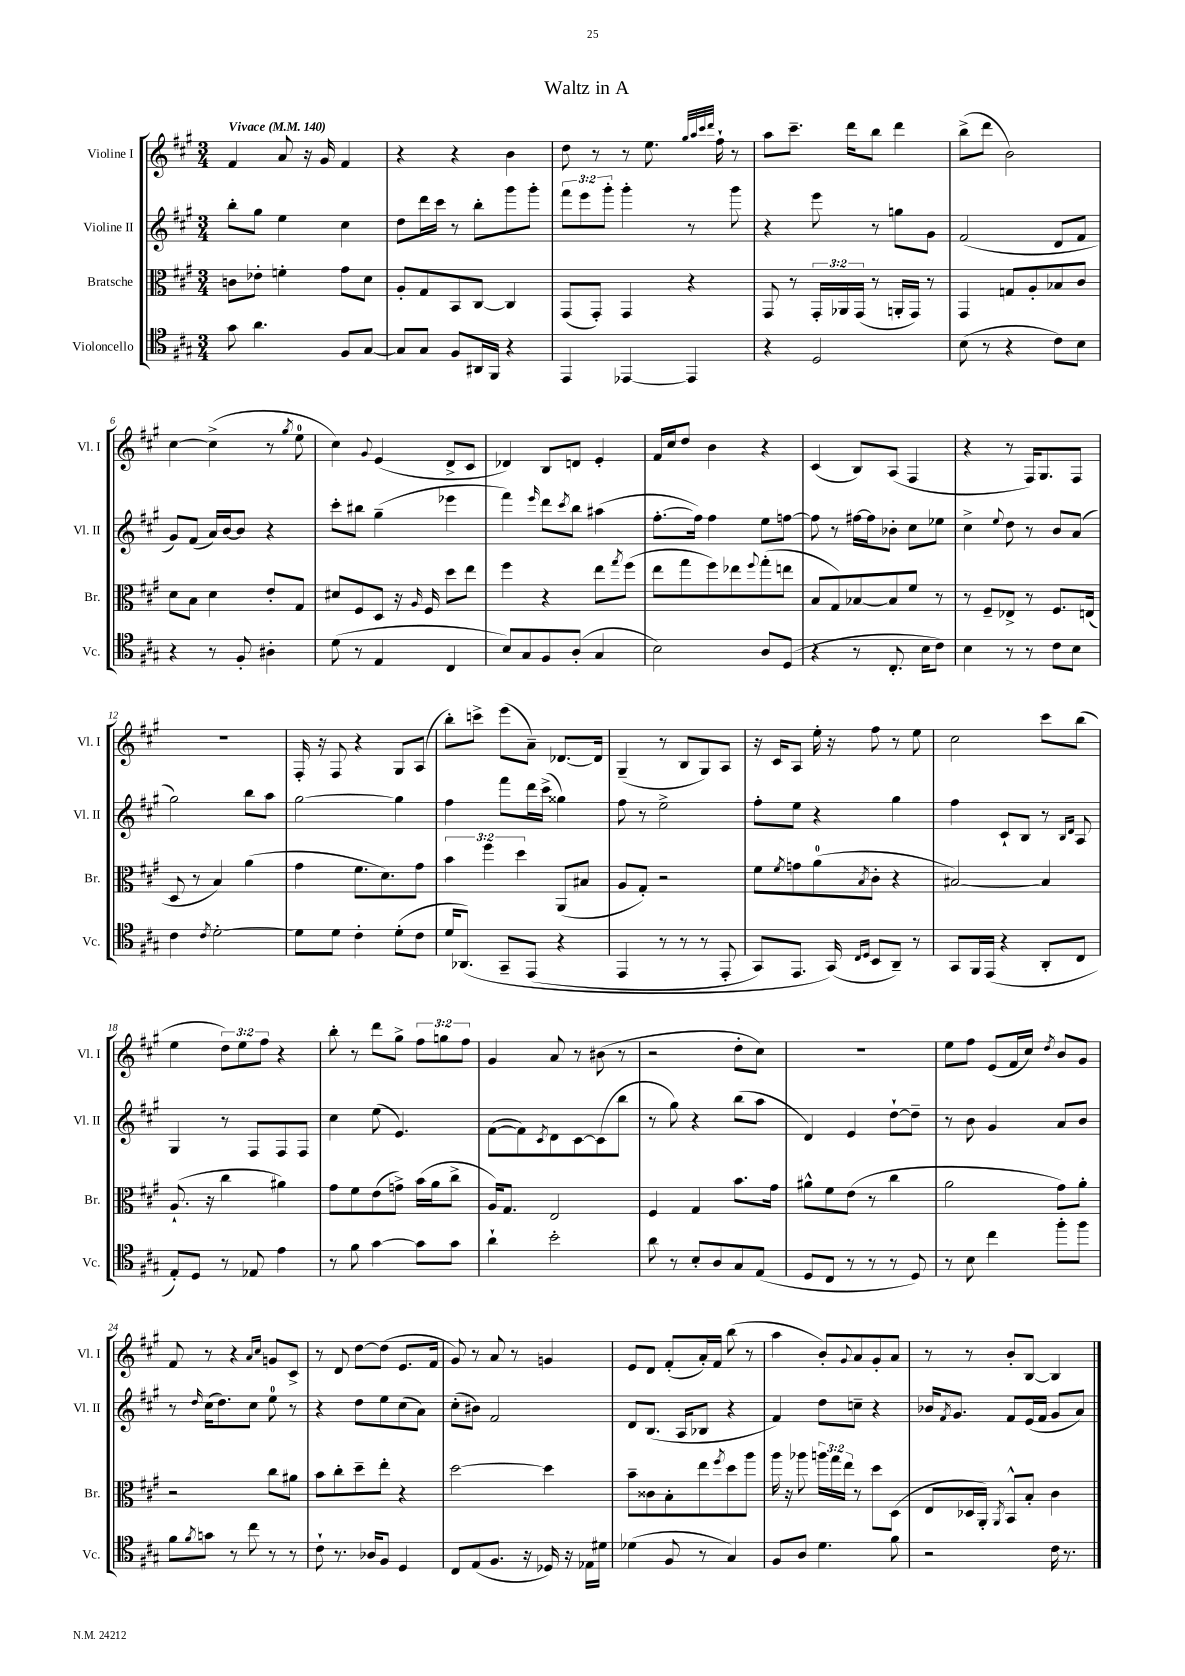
\header { title = "Waltz in A" }
<<
\new StaffGroup <<
\new Staff = "s0" \with { instrumentName = "Violine I" shortInstrumentName = "Vl. I" } {
    \clef treble \key a \major \numericTimeSignature \time 3/4 \override Staff.TupletNumber.text = #tuplet-number::calc-fraction-text \tempo "Vivace" 4 = 140
    fis'4 a'8 r16 gis'16 fis'4 |
    r4 r4 b'4 |
    d''8 r8 r8 e''8. \grace { gis''32 a''32 cis'''32 d'''32 } fis''16-! r8 |
    a''8 cis'''8.-- d'''16 b''8 d'''4 |
    b''8->( d'''8 b'2) |
    cis''4~ cis''4->( r8 \acciaccatura { gis''8 } e''8-0 |
    cis''4) \appoggiatura { gis'8 } e'4( d'8-> cis'8 |
    des'4) b8 d'8 e'4-. |
    fis'16 cis''16 d''8 b'4 r4 |
    cis'4( b8) a8( fis4 |
    r4 r8 fis16) gis8. fis8 |
    R2. |
    fis16-. r16 fis8 r4 gis8 a8( |
    b''8-.) c'''8-> e'''8( a'8--) des'8.~ des'16 |
    gis4--( r8 b8 gis8) a8 |
    r16 cis'16 a8 e''16-. r16 fis''8 r8 e''8 |
    cis''2 cis'''8 b''8( |
    e''4 \tuplet 3/2 { d''8) e''8 fis''8 } r4 |
    b''8-. r8 d'''8 gis''8-> \tuplet 3/2 { fis''8 g''8 fis''8 } |
    gis'4 a'8 r8 bis'8( r8 |
    r2 d''8-. cis''8) |
    R2. |
    e''8 fis''8 e'8( fis'16 cis''16) \acciaccatura { d''8 } b'8 gis'8 |
    fis'8 r8 r4 \grace { a'16 cis''16 } g'8 cis'8-> |
    r8 d'8 d''8~ d''8( e'8. fis'16 |
    gis'8) r8 a'8 r8 g'4 |
    e'8 d'8 fis'8-.( a'16-.) fis'16 b''8( r8 |
    a''4 b'8-.) \appoggiatura { gis'8 } a'8 gis'8-. a'8 |
    r8 r8 b'8-. b8~ b4 \bar "|." |
}
\new Staff = "s1" \with { instrumentName = "Violine II" shortInstrumentName = "Vl. II" } {
    \clef treble \key a \major \numericTimeSignature \time 3/4 \override Staff.TupletNumber.text = #tuplet-number::calc-fraction-text
    b''8-. gis''8 e''4 cis''4 |
    d''8 d'''16 cis'''16 r8 b''8-. gis'''8 gis'''8-. |
    \tuplet 3/2 { fis'''8 e'''8 gis'''8-. } gis'''4-. r8 gis'''8 |
    r4 e'''8 r8 g''8 gis'8 |
    fis'2( d'8 fis'8 |
    gis'8) fis'8( a'16) b'16~ b'8 r4 |
    cis'''8-. bis''8 gis''4--( ees'''4 |
    fis'''4) \grace { e'''16 } d'''8 \acciaccatura { cis'''8 } b''8 ais''4( |
    fis''8.~-. fis''16) fis''4 e''8 f''8~ |
    f''8 r8 fis''16~ fis''16 bes'8-. cis''8 ees''8 |
    cis''4-> \appoggiatura { e''8 } d''8 r8 b'8 a'8( |
    gis''2) b''8 a''8 |
    gis''2~ gis''4 |
    fis''4 fis'''8 d'''16 cis'''16->( gisis''4) |
    fis''8 r8 e''2-> |
    fis''8-. e''8 r4 gis''4 |
    fis''4 cis'8-! b8 r8 \grace { b16 d'16 } a8 |
    gis4 r8 fis8 fis8 fis8 |
    cis''4 e''8( e'4.) |
    fis'8~( fis'8) \acciaccatura { cis'8 } d'8 cis'8~ cis'8( b''8 |
    r8 gis''8) r4 b''8( a''8 |
    d'4) e'4 d''8~-! d''8-- |
    r8 b'8 gis'4 a'8 b'8 |
    r8 \grace { d''16 } cis''16( d''8.) cis''8 e''8-0 r8 |
    r4 d''8 e''8 cis''8( a'8) |
    cis''8-.( bis'8) fis'2 |
    d'8 b8.( a16 bes8 r4 |
    fis'4) d''8 c''8-- r4 |
    bes'16 \acciaccatura { fis'8 } gis'8. fis'8 e'16( fis'16 gis'8 a'8) \bar "|." |
}
\new Staff = "s2" \with { instrumentName = "Bratsche" shortInstrumentName = "Br." } {
    \clef alto \key a \major \numericTimeSignature \time 3/4 \override Staff.TupletNumber.text = #tuplet-number::calc-fraction-text
    c'8 ees'8-. f'4-. gis'8 d'8 |
    a8-. gis8 b,8 cis8~ cis4 |
    gis,8( gis,8-.) gis,4 r4 |
    gis,8 r8 \tuplet 3/2 { gis,16-. aes,16 gis,16( } r8 a,16-. gis,16) r8 |
    gis,4 g8 a8-. bes8 cis'8 |
    d'8 b8 d'4 e'8-. gis8 |
    dis'8 fis8 d8 r16 \grace { a16 } fis16 d''8 e''8 |
    fis''4 r4 e''8 \acciaccatura { gis''8 } fis''8( |
    e''8 gis''8 fis''8) ees''8 \appoggiatura { fis''8 } gis''8-.( e''8 |
    b8 gis8) bes8~ bes8 fis'8 r8 |
    r8 fis8-- ees8-> r8 fis8. e16( |
    d8 r8 b4) a'4( |
    gis'4 fis'8. d'8.) gis'8 |
    \tuplet 3/2 { b'4 fis''4 d''4 } a,8( bis8 |
    a8 gis8-.) r2 |
    fis'8 \acciaccatura { fis'8 } g'8 a'8-0( \acciaccatura { b8 } cis'8-. r4 |
    bis2~) bis4 |
    a8.-!( r16 cis''4 ais'4) |
    gis'8 fis'8 e'8( g'8->) b'16( a'16 cis''8-> |
    a16) gis8. e2 |
    fis4 gis4 b'8. gis'16 |
    ais'8-^ fis'8 e'8( r8 cis''4 |
    a'2 gis'8) a'8-. |
    r2 cis''8 ais'8 |
    b'8 cis''8-. d''8-- e''8-. r4 |
    d''2~ d''4 |
    b'8-- cisis'8 b8-. e''8 \acciaccatura { fis''8 } d''8 a''8 |
    a''16 r16 aes''8 \tuplet 3/2 { a''16 gis''16 e''16 } r8 d''8 d8( |
    e8 des16 a,16-.) \acciaccatura { a,8 } b,8-^ b8-. cis'4 \bar "|." |
}
\new Staff = "s3" \with { instrumentName = "Violoncello" shortInstrumentName = "Vc." } {
    \clef tenor \key a \major \numericTimeSignature \time 3/4
    gis'8 a'4. fis8 gis8~ |
    gis8 gis8 fis8 ais,16 fis,16 r4 |
    e,4 ees,4~ ees,4 |
    r4 d2 |
    b8( r8 r4 cis'8) b8 |
    r4 r8 fis8-. ais4-. |
    d'8( r8 e4 cis4 |
    b8) gis8 fis8 a8-.( gis4 |
    b2) a8 d8( |
    r4 r8 cis8.-. b16 cis'8) |
    b4 r8 r8 cis'8 b8 |
    cis'4 \acciaccatura { cis'8 } d'2~-. |
    d'8 d'8 cis'4-. d'8-.( cis'8 |
    d'16 aes,8.)\( gis,8-- e,8( r4 |
    e,4 r8 r8 r8 e,8-. |
    gis,8) e,8. gis,16(\) \grace { cis16 d16 } b,8 a,8--) r8 |
    gis,8 fis,16 e,16( r4 a,8-. cis8 |
    e8-.) d8 r8 ees8 e'4 |
    r8 fis'8 gis'4~ gis'8 gis'8 |
    a'4-! b'2-. |
    a'8 r8 b8-. a8 gis8 e8( |
    d8 cis8 r8 r8 r8 d8) |
    r8 b8 cis''4 fis''8-. fis''8 |
    fis'8 \acciaccatura { fis'8 } g'8 r8 cis''8 r8 r8 |
    cis'8-! r8. aes16 fis8 d4 |
    cis8 e8( fis8. r16 des16) r16 ees16 dis'16 |
    des'4( fis8 r8 gis4) |
    fis8 a8 d'4. fis'8 |
    r2 cis'16 r8. \bar "|." |
}
>>
>>
